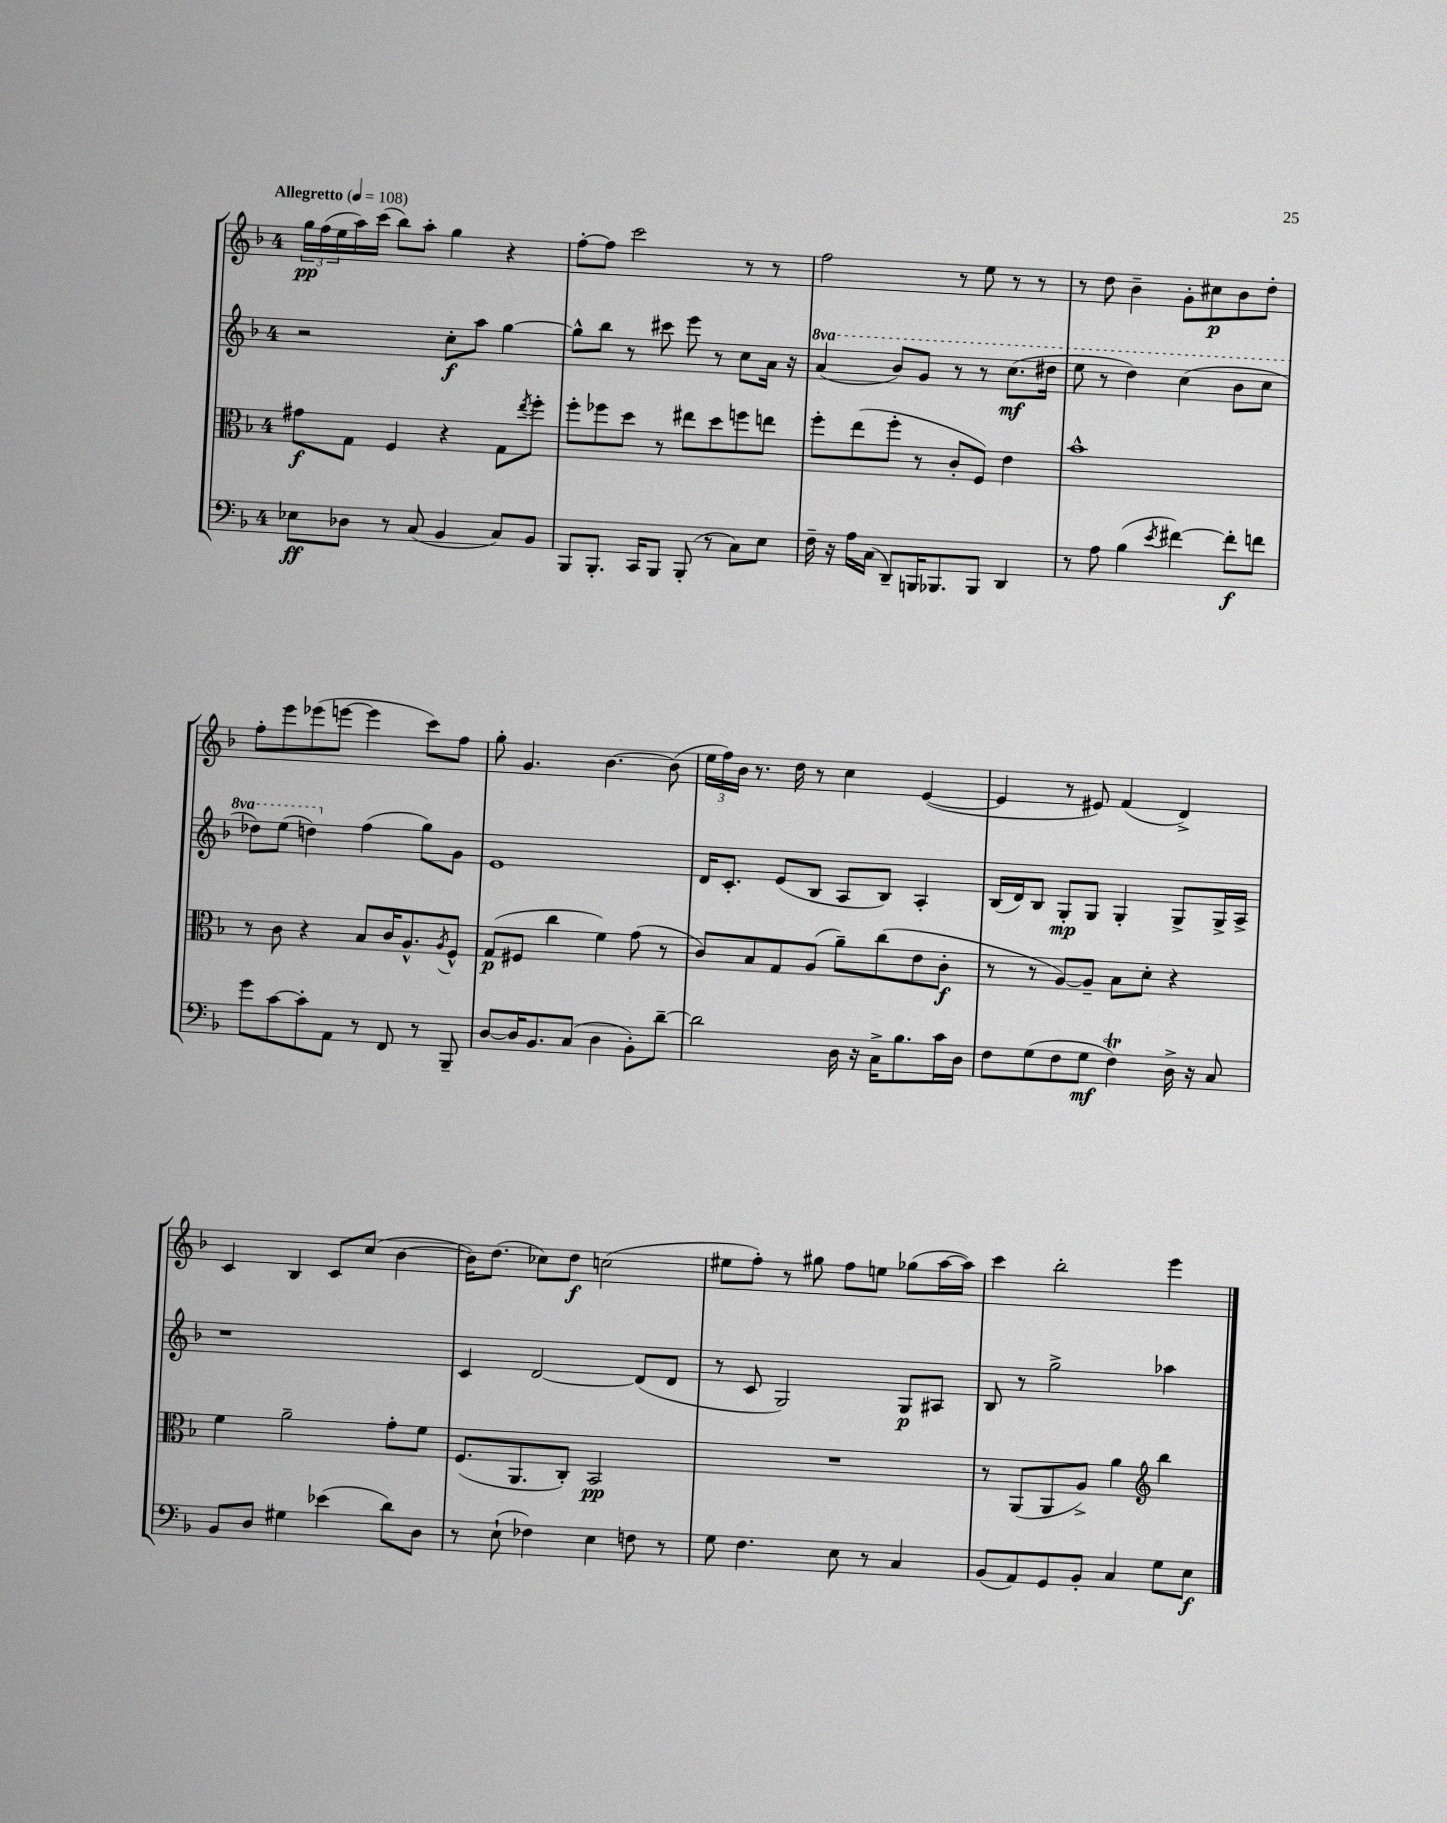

**kern	**dynam	**kern	**dynam	**kern	**dynam	**kern	**dynam
*part4	*part4	*part3	*part3	*part2	*part2	*part1	*part1
*staff4	*staff4	*staff3	*staff3	*staff2	*staff2	*staff1	*staff1
*clefF4	*	*clefC3	*	*clefG2	*	*clefG2	*
*k[b-]	*	*k[b-]	*	*k[b-]	*	*k[b-]	*
*M4/4	*	*M4/4	*	*M4/4	*	*M4/4	*
*MM108	*	*MM108	*	*MM108	*	*MM108	*
=1	=1	=1	=1	=1	=1	=1	=1
!	!	!	!	!	!	!LO:TX:a:B:t=Allegretto	!
8E-X\L	ff	8g#X\L	f	2r	.	24gg\LL	pp
.	.	.	.	.	.	(24ff\	.
.	.	.	.	.	.	24ee\	.
8D-X\J	.	8G\J	.	.	.	16aa\)	.
.	.	.	.	.	.	(16ccc\JJ	.
8r	.	4F/	.	.	.	8bb-\L)	.
(8C/	.	.	.	.	.	8aa'\J	.
4BB-/	.	4r	.	8cc'\L	f	4gg\	.
.	.	.	.	8aa\J	.	.	.
8C/L)	.	8G\L	.	[4gg\	.	4r	.
.	.	8qee/	.	.	.	.	.
8BB-/J	.	8ff'\J	.	.	.	.	.
=2	=2	=2	=2	=2	=2	=2	=2
8BBB-/L	.	8ff'\L	.	8gg^^\L]	.	[8ff'\L	.
8.BBB-'/J	.	8ff-X\	.	8bb-\J	.	8ff\J]	.
.	.	8dd\J	.	8r	.	2ccc\	.
16CC/KL	.	.	.	.	.	.	.
8BBB-/J	.	8r	.	8ccc#X\	.	.	.
(8BBB-'/	.	8ee#X\L	.	8eee\	.	.	.
8r	.	8dd\	.	8r	.	.	.
8C\L)	.	8ffn\	.	8cc\L	.	8r	.
8E\J	.	8een\J	.	16a\Jk	.	8r	.
.	.	.	.	16r	.	.	.
=3	=3	=3	=3	=3	=3	=3	=3
*	*	*	*	*8va	*	*	*
16F~\	.	8ff'\L	.	(4aa/	.	2ff\	.
16r	.	.	.	.	.	.	.
16A\LL	.	(8ee\	.	.	.	.	.
(16C\JJ	.	.	.	.	.	.	.
8DD~/L)	.	8ff'\J	.	8bb-/L)	.	.	.
16BBBn/K	.	8r	.	8gg/J	.	.	.
8.BBB-X/	.	.	.	.	.	.	.
.	.	8c'/L	.	8r	.	8r	.
8BBB-/J	.	8F/J)	.	8r	.	8ee\	.
4DD/	.	4e\	.	(8.ccc\L	mf	8r	.
.	.	.	.	.	.	8r	.
.	.	.	.	16ddd#X\Jk	.	.	.
=4	=4	=4	=4	=4	=4	=4	=4
8r	.	1b-^^	.	8eee\	.	8r	.
8A\	.	.	.	8r	.	8dd\	.
(4B-\	.	.	.	4ddd\)	.	4b-~\	.
8qe/	.	.	.	.	.	.	.
[4f#X\)	.	.	.	(4ccc\	.	8g'\L	.
.	.	.	.	.	.	8cc#X\	p
8f#'\L]	f	.	.	8bb-\L	.	8b-\	.
8fn\J	.	.	.	8ccc\J	.	8dd'\J	.
!!LO:LB:g=z
=5	=5	=5	=5	=5	=5	=5	=5
8g\L	.	8r	.	8ddd-X\L)	.	8ff'\L	.
[8c\	.	8c\	.	(8eee\J	.	8eee\	.
8c'\]	.	4r	.	4dddn\)	.	(8eee-X\	.
8AA\J	.	.	.	.	.	[8eeen\J	.
*	*	*	*	*X8va	*	*	*
8r	.	8B-/L	.	(4ff\	.	4eee\]	.
8FF/	.	16c/K	.	.	.	.	.
.	.	8.A^^/	.	.	.	.	.
8r	.	.	.	8gg\L)	.	8ccc\L)	.
.	.	8qA/	.	.	.	.	.
8BBB-~/	.	8F^^/J	.	8g\J	.	8ff\J	.
=6	=6	=6	=6	=6	=6	=6	=6
[8D/L	.	(8G/L	p	1e	.	8gg'\	.
16D/K]	.	8F#X/J	.	.	.	4.g/	.
8.BB-/	.	.	.	.	.	.	.
.	.	4cc\	.	.	.	.	.
(8C/J	.	.	.	.	.	.	.
4D\	.	4f\)	.	.	.	[4.b-\	.
8BB-'\L)	.	(8g\	.	.	.	.	.
[8d~\J	.	8r	.	.	.	(8b-\]	.
=7	=7	=7	=7	=7	=7	=7	=7
2d\]	.	8c/L)	.	16d/KL	.	24ee\LL	.
.	.	.	.	.	.	24ff\)	.
.	.	.	.	8.c'/J	.	.	.
.	.	.	.	.	.	24b-\JJ	.
.	.	8B-/	.	.	.	8.r	.
.	.	8G/	.	(8e/L	.	.	.
.	.	.	.	.	.	16dd\	.
.	.	(8A/J	.	8B-/J	.	8r	.
16D\	.	8a~\L)	.	8A/L	.	4cc\	.
16r	.	.	.	.	.	.	.
16C^\KL	.	(8cc\	.	8B-/J)	.	.	.
8.B-\	.	.	.	.	.	.	.
.	.	8e\	.	4A'/	.	([4e/	.
16c\L	.	8c'\J	f	.	.	.	.
16D\JJ	.	.	.	.	.	.	.
=8	=8	=8	=8	=8	=8	=8	=8
8F\L	.	8r	.	(16B-/LL	.	4e/]	.
.	.	.	.	16d/J)	.	.	.
(8G\	.	8r	.	8B-/J	.	.	.
8F\	.	[8A/L)	.	8G'/L	mp	8r	.
8G\J	mf	8A~/J]	.	8G/J	.	8e#X/)	.
4FT\)	.	8B-\L	.	4G'/	.	(4f/	.
.	.	8d'\J	.	.	.	.	.
16D^\	.	4r	.	8G^/L	.	4d^/)	.
16r	.	.	.	.	.	.	.
8C/	.	.	.	16G^/L	.	.	.
.	.	.	.	16A^/JJ	.	.	.
!!LO:LB:g=z
=9	=9	=9	=9	=9	=9	=9	=9
8BB-/L	.	4f\	.	1r	.	4c/	.
8D/J	.	.	.	.	.	.	.
4G#X\	.	2a~\	.	.	.	4B-/	.
(4e-X\	.	.	.	.	.	8c/L	.
.	.	.	.	.	.	(8cc/J	.
8d\L)	.	8g'\L	.	.	.	[4b-\	.
8D\J	.	8f\J	.	.	.	.	.
=10	=10	=10	=10	=10	=10	=10	=10
8r	.	(8.F/L	.	4c/	.	16b-\KL])	.
.	.	.	.	.	.	(8.dd\J	.
(8E`\	.	.	.	.	.	.	.
.	.	8.AA/	.	.	.	.	.
4F-X\)	.	.	.	[2d/	.	8cc-X\L)	.
.	.	8C'/J)	.	.	.	8dd\J	f
4E\	.	2BB-/	pp	.	.	(2ccn\	.
8Fn\	.	.	.	(8d/L]	.	.	.
8r	.	.	.	8d/J	.	.	.
=11	=11	=11	=11	=11	=11	=11	=11
8G\	.	1r	.	8r	.	8ee#X\L	.
4.F\	.	.	.	8c/	.	8ff'\J)	.
.	.	.	.	2G/)	.	8r	.
.	.	.	.	.	.	8gg#X\	.
8E\	.	.	.	.	.	8ff\L	.
8r	.	.	.	.	.	8een\J	.
4C/	.	.	.	8G/L	p	(8gg-X\L	.
.	.	.	.	8A#X/J	.	[16aa\L	.
.	.	.	.	.	.	16aa\JJ])	.
=12	=12	=12	=12	=12	=12	=12	=12
(8BB-/L	.	8r	.	8B-/	.	4ccc\	.
8AA/)	.	(8AA/L	.	8r	.	.	.
8GG/	.	8AA/	.	2gg^\	.	2bb-'\	.
8BB-'/J	.	8A^/J)	.	.	.	.	.
4C/	.	4a\	.	.	.	.	.
*	*	*clefG2	*	*	*	*	*
8G\L	.	4bb-\	.	4aa-X\	.	4eee\	.
8E\J	f	.	.	.	.	.	.
==	==	==	==	==	==	==	==
*-	*-	*-	*-	*-	*-	*-	*-
